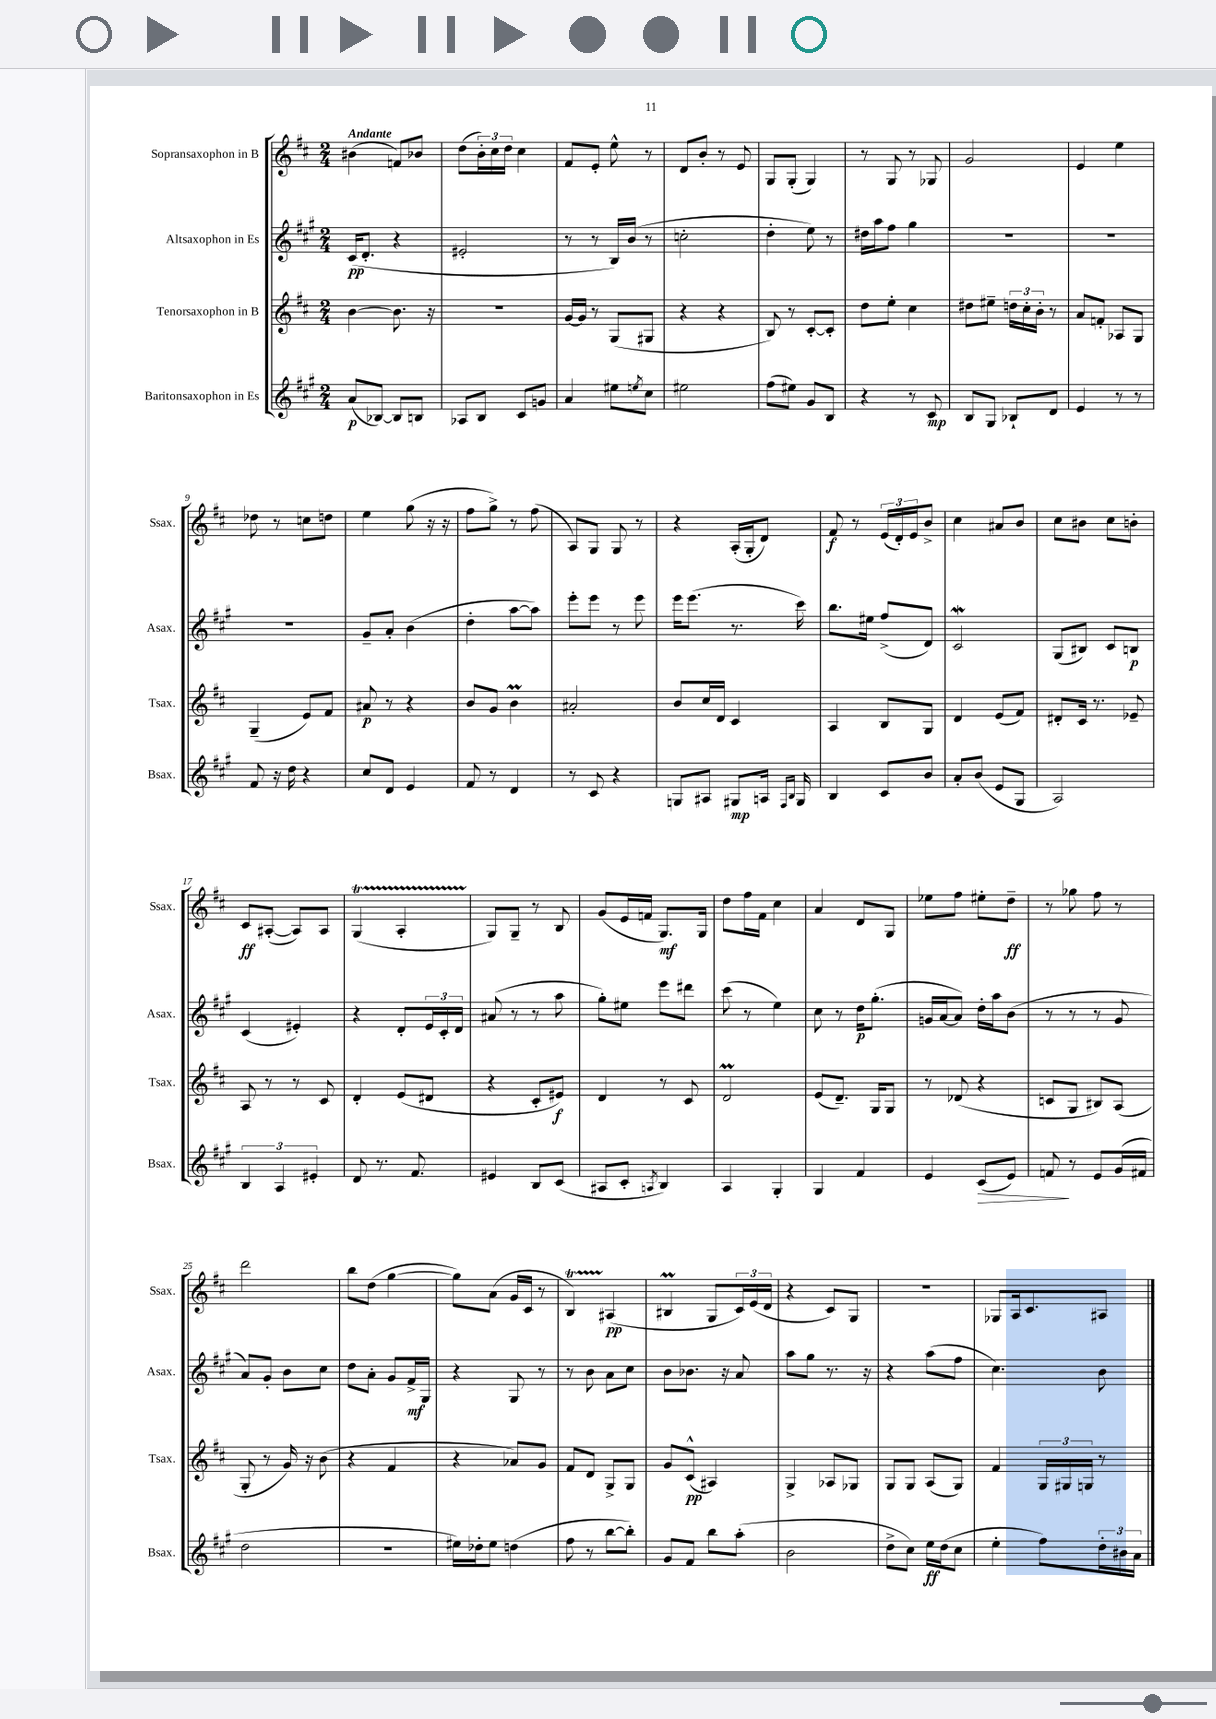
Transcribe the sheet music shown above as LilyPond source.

<<
\new StaffGroup <<
\new Staff = "s0" \with { instrumentName = "Sopransaxophon in B" shortInstrumentName = "Ssax." } {
    \clef treble \key d \major \numericTimeSignature \time 2/4 \tempo "Andante"
    bis'4( f'8) bes'8 |
    d''8( \tuplet 3/2 { b'16-.) cis''16 d''16 } cis''4 |
    fis'8 e'8-. e''8-^ r8 |
    d'8 b'8-. r8 e'8 |
    g8 g8-.( g4) |
    r8 g8 r8 ges8 |
    g'2 |
    e'4 e''4 |
    des''8 r8 c''8 d''8 |
    e''4 g''8( r16 r16 |
    fis''8 g''8->) r8 fis''8( |
    a8) g8 g8 r8 |
    r4 a16-.( g16-. d'8) |
    fis'8\f r8 \tuplet 3/2 { e'16( d'16-.) e'16 } b'8-> |
    cis''4 ais'8 b'8 |
    cis''8 bis'8 cis''8 b'8-. |
    cis'8\ff ais8~-.( ais8) ais8 |
    g4\startTrillSpan( a4-. |
    g8\stopTrillSpan) g8-- r8 b8 |
    g'8( e'16 f'16 g8.\mf) g16 |
    d''8 fis''16 fis'16 cis''4 |
    a'4 d'8 g8 |
    ees''8 fis''8 eis''8-. d''8--\ff |
    r8 ges''8 fis''8 r8 |
    d'''2 |
    b''8 d''8( g''4~ |
    g''8) a'8( g'16 cis'16 r8 |
    b4\startTrillSpan) ais4\stopTrillSpan\pp( |
    bis4\prall g8 \tuplet 3/2 { cis'16) e'16( d'16 } |
    r4 cis'8) g8 |
    r2 |
    ges8 a16 cis'8. ais8 \bar "|." |
}
\new Staff = "s1" \with { instrumentName = "Altsaxophon in Es" shortInstrumentName = "Asax." } {
    \clef treble \key a \major \numericTimeSignature \time 2/4
    cis'16\pp( d'8.-. r4 |
    eis'2-. |
    r8 r8 b16) b'16( r8 |
    c''2-. |
    d''4-. e''8) r8 |
    dis''16 a''16 fis''8 gis''4 |
    R2 |
    R2 |
    R2 |
    gis'8-- a'8-. b'4( |
    d''4-. a''8~ a''8) |
    e'''8-. e'''8 r8 e'''8 |
    e'''16 e'''8.( r8. cis'''16) |
    b''8. eis''16 fis''8->( d'8) |
    cis'2\mordent |
    gis8( bis8) cis'8 b8\p |
    cis'4( eis'4-.) |
    r4 d'8-. \tuplet 3/2 { e'16 cis'16-. d'16 } |
    ais'8( r8 r8 a''8 |
    gis''8-.) eis''8 e'''8 dis'''8 |
    cis'''8( r8 e''4) |
    cis''8 r8 d''16\p gis''8.-.( |
    g'16 a'16~ a'8) d''16-. a''16 b'8( |
    r8 r8 r8 gis'8 |
    a'8) gis'8-. b'8 cis''8 |
    d''8 a'8-. gis'8 fis'16->\mf gis16 |
    r4 gis8 r8 |
    r8 b'8 a'8 cis''8 |
    b'8 bes'8. r16 a'8 |
    a''8 gis''8 r8. r16 |
    r4 a''8( fis''8 |
    cis''4.) b'8 \bar "|." |
}
\new Staff = "s2" \with { instrumentName = "Tenorsaxophon in B" shortInstrumentName = "Tsax." } {
    \clef treble \key d \major \numericTimeSignature \time 2/4
    b'4~ b'8. r16 |
    r2 |
    g'16~ g'16 r8 g8( gis8 |
    r4 r4 |
    b8) r8 cis'8~-. cis'8-. |
    d''8 e''8-. cis''4 |
    dis''8 eis''8-- \tuplet 3/2 { d''16 cis''16-. b'16-. } r8 |
    a'8 f'8-. aes8 g8 |
    g4--( e'8) fis'8 |
    ais'8\p r8 r4 |
    b'8 g'8 b'4\prall |
    ais'2-. |
    b'8 cis''16 d'16 cis'4 |
    a4 b8 g8 |
    d'4 e'8( fis'8) |
    dis'8-. cis'16 r8. ees'8-- |
    a8 r8 r8 cis'8 |
    d'4-. e'8( dis'8 |
    r4 cis'8-. eis'8\f) |
    d'4 r8 cis'8 |
    d'2\prall |
    e'8( d'8.--) g16 g8 |
    r8 des'8( r4 |
    c'8 g8 bis8) a8( |
    g8-. r8 g'16) r16 b'8( |
    r4 fis'4 |
    r4 aes'8) g'8 |
    fis'8 d'8 g8-> g8 |
    g'8 cis'8-^\pp( ais4) |
    g4-> aes8 ges8 |
    g8 g8 a8( g8) |
    fis'4 \tuplet 3/2 { g16 gis16 g16 } r8 \bar "|." |
}
\new Staff = "s3" \with { instrumentName = "Baritonsaxophon in Es" shortInstrumentName = "Bsax." } {
    \clef treble \key a \major \numericTimeSignature \time 2/4
    a'8\p( bes8~) bes8 b8 |
    aes8 b8 cis'8 g'8 |
    a'4 eis''8 \acciaccatura { e''8 } cis''8 |
    eis''2 |
    fis''8( eis''8) gis'8 b8 |
    r4 r8 cis'8\mp |
    b8 gis8 bes8-! d'8 |
    e'4 r8 r8 |
    fis'8 r16 d''16 r4 |
    cis''8 d'8 e'4 |
    fis'8 r8 d'4 |
    r8 cis'8 r4 |
    g8 ais8 gis8\mp a16 \grace { fis16 b16 } gis16 |
    b4 cis'8 b'8 |
    a'8-. b'8( e'8 gis8 |
    a2) |
    \tuplet 3/2 { b4 a4 eis'4-. } |
    d'8 r8. fis'8. |
    eis'4 b8 cis'8( |
    ais8 cis'8-. \acciaccatura { a8 } b4) |
    a4 gis4-. |
    gis4 fis'4 |
    e'4 cis'8\>( e'8) |
    f'8\! r8 e'8 gis'16( fis'16 |
    d''2 |
    r2 |
    eis''16) des''16-. eis''8 d''4( |
    fis''8 r8 b''8~ b''8-.) |
    gis'8 fis'8 b''8 a''8-.( |
    b'2 |
    d''8-> cis''8) e''16\ff d''16( cis''8 |
    e''4-. fis''8) \tuplet 3/2 { d''16-. bis'16 a'16 } \bar "|." |
}
>>
>>
